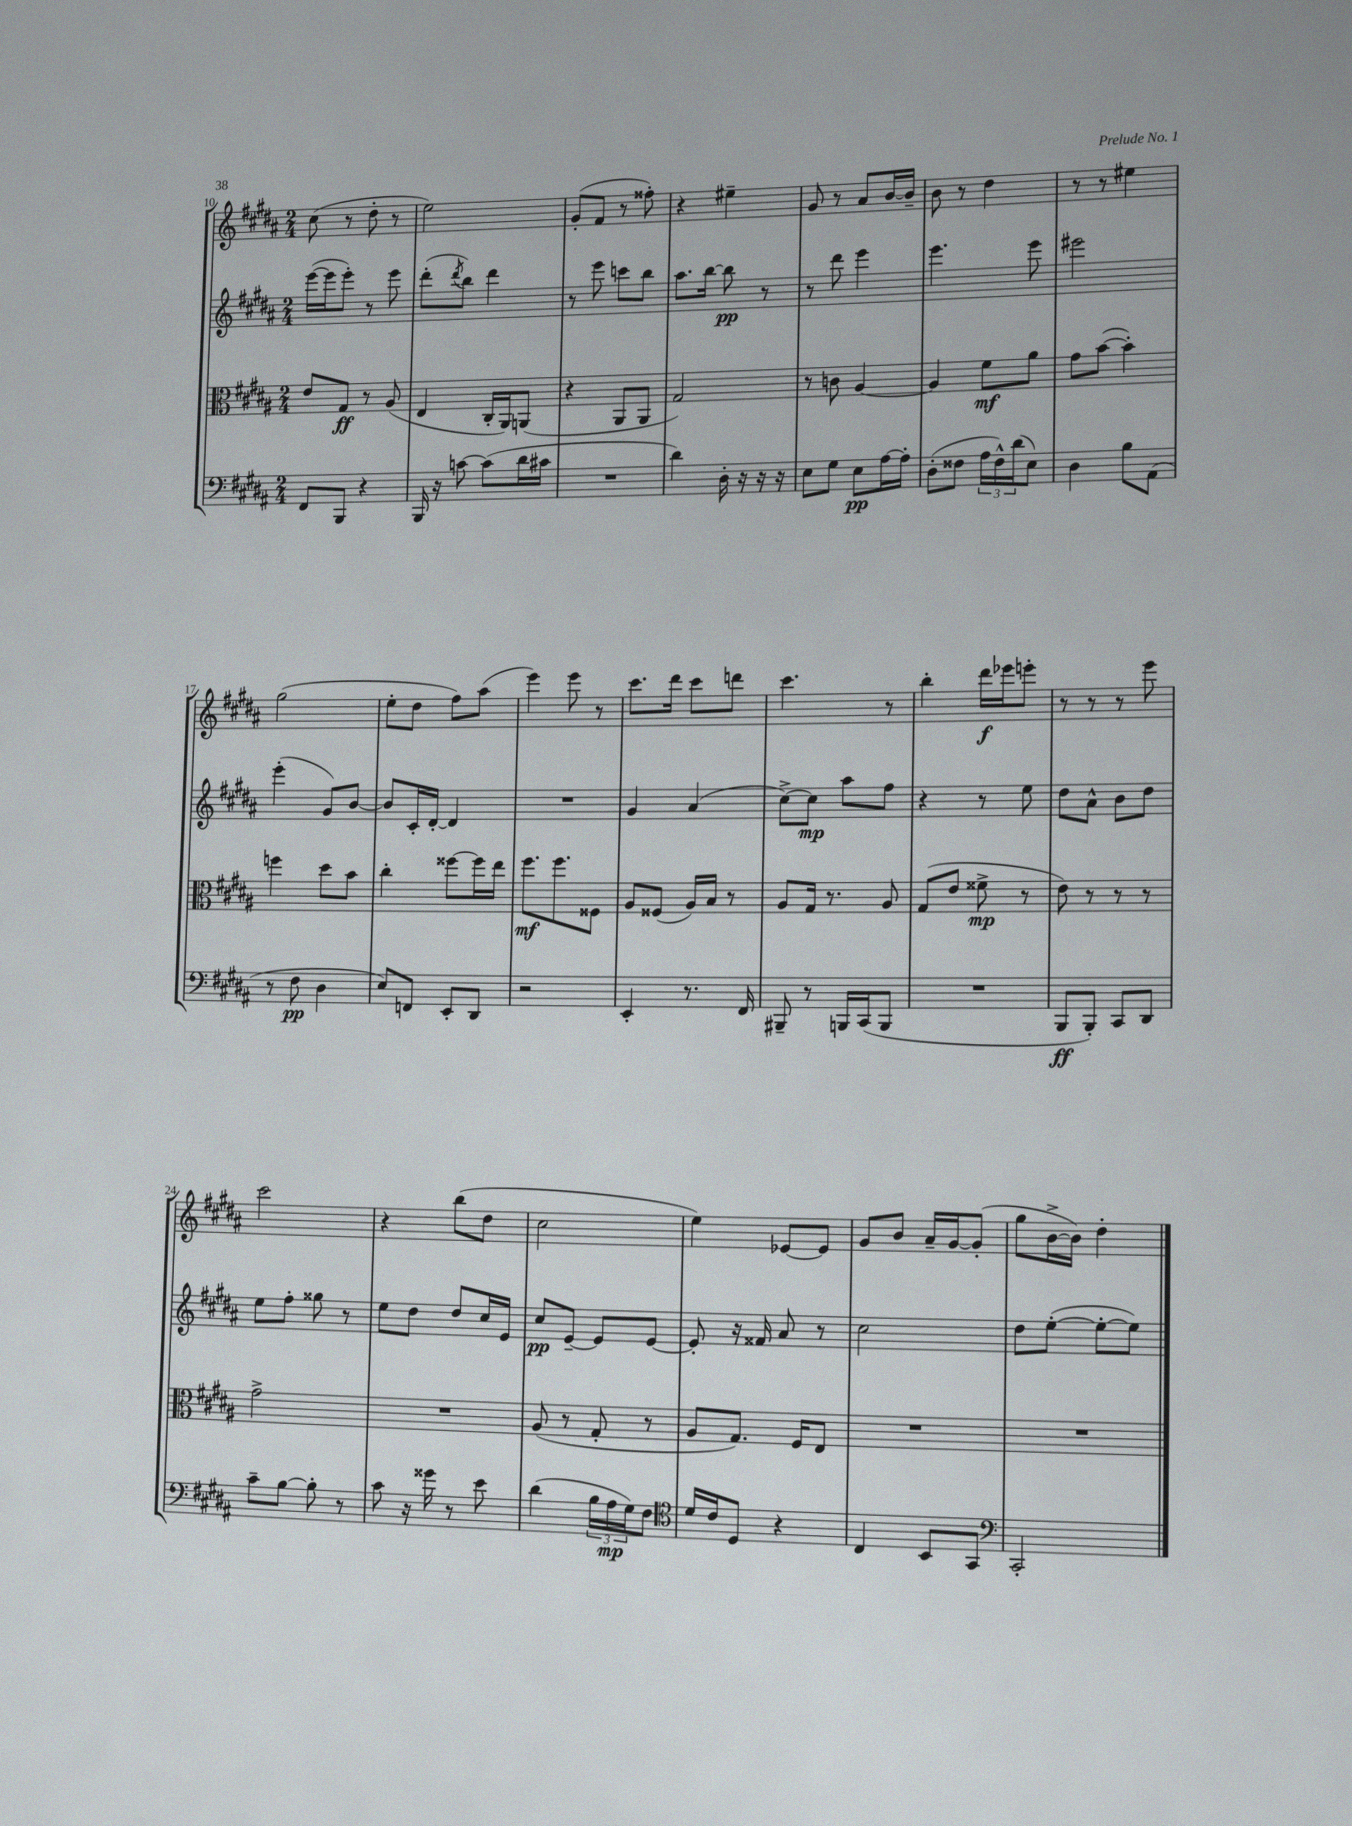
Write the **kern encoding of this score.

**kern	**kern	**kern	**kern
*staff4	*staff3	*staff2	*staff1
*clefF4	*clefC3	*clefG2	*clefG2
*k[f#c#g#d#a#]	*k[f#c#g#d#a#]	*k[f#c#g#d#a#]	*k[f#c#g#d#a#]
*M2/4	*M2/4	*M2/4	*M2/4
8FF#/L	8e/L	([16eee\LL	(8cc#\
.	.	16eee\]J	.
8BBB/J	8G#/J	8eee'\J)	8r
4r	8r	8r	8dd#'\
.	(8A#/	8eee\	8r
=	=	=	=
16BBB/	4E/	(8ddd#'\L	2ee\)
16r	.	.	.
.	.	8qddd#/	.
[8c\	.	8bb\J)	.
(8c\]L	16C#'/LL	4ddd#\	.
.	16AA#/J)	.	.
16d#\L	(8AA/J	.	.
16c#\JJ	.	.	.
=	=	=	=
2r	4r	8r	(8g#'/L
.	.	8eee\	8f#/J
.	8AA#/L	8ccc\L	8r
.	8AA#/J	8bb\J	8ff##'\)
=	=	=	=
4d#\)	2G#/)	8.aa#\L	4r
.	.	[16bb\Jk	.
16D#'\	.	8bb\]	4ee#~\
16r	.	.	.
16r	.	8r	.
16r	.	.	.
=	=	=	=
8E\L	8r	8r	8g#/
8G#\J	8c\	8ddd#\	8r
8E\L	[4A#/	4eee\	8a#/L
[16A#\L	.	.	[16b/L
16A#'\]JJ	.	.	16b~/]JJ
=	=	=	=
(8D#'\L	4A#/]	4.eee\	8b\
8F##\J	.	.	8r
24A#\LL	8f#\L	.	4dd#\
24F##^^\)	.	.	.
(24d#\J	.	.	.
8E\J)	8a#\J	8eee\	.
=	=	=	=
4D#\	8g#\L	2eee#\	8r
.	([8b\J	.	8r
8B\L	4b'\])	.	4ee#\
(8AA#\J	.	.	.
=	=	=	=
8r	4ff\	(4eee'\	(2gg#\
8F#\	.	.	.
4D#\	8dd#\L	8g#/L)	.
.	8b\J	[8b/J	.
=	=	=	=
8E/L)	4cc#'\	8b/]L	8ee'\L
8FF/J	.	16c#'/L	8dd#\J
.	.	[16d#'/JJ	.
8EE'/L	[8ff##\L	4d#/]	8ff#\L)
8DD#/J	16ff##\]L	.	(8aa#\J
.	16ee\JJ	.	.
=	=	=	=
2r	8.ff#\L	2r	4eee\)
.	8.ff#\	.	.
.	.	.	8eee\
.	8F##\J	.	8r
=	=	=	=
4EE'/	8A#/L	4g#/	8.ccc#\L
.	(8F##/J	.	.
.	.	.	16ddd#\Jk
8.r	16A#/LL)	(4a#/	8ccc#\L
.	16B/JJ	.	.
.	8r	.	8ddd\J
16FF#/	.	.	.
=	=	=	=
8BBB#~/	8A#/L	[8cc#^\L)	4.ccc#\
8r	16G#/Jk	8cc#\]J	.
.	8.r	.	.
16BBB/LL	.	8aa#\L	.
(16CC#/J	.	.	.
8BBB/J	8A#/	8ff#\J	8r
=	=	=	=
2r	(8G#/L	4r	4bb'\
.	8e/J	.	.
.	8f##^\	8r	16ddd#\LL
.	.	.	16eee-\J
.	8r	8ee\	8eee'\J
=	=	=	=
8BBB/L	8e\)	8dd#\L	8r
8BBB'/J)	8r	8a#^^\J	8r
8CC#/L	8r	8b\L	8r
8DD#/J	8r	8dd#\J	8eee\
=	=	=	=
8c#~\L	2g#^\	8ee\L	2ccc#\
[8B\J	.	8ff#'\J	.
8B'\]	.	8gg##\	.
8r	.	8r	.
=	=	=	=
8c#\	2r	8ee\L	4r
16r	.	8dd#\J	.
16g##\	.	.	.
8r	.	8dd#/L	(8bb\L
8e\	.	16cc#/L	8dd#\J
.	.	16e/JJ	.
=	=	=	=
(4d#\	(8A#/	8cc#/L	2cc#\
.	8r	[8e~/J	.
24B\LL	8G#'/	8e/]L	.
24A#\	.	.	.
24G#\J)	.	.	.
8F#\J	8r	[8e/J	.
=	=	=	=
*clefC4	*	*	*
16d#/LL	8A#/L	8e'/]	4ee\)
16c#/J	.	.	.
8D#/J	8.G#/J)	16r	.
.	.	16f##/	.
4r	.	8a#/	[8e-/L
.	16F#/LK	.	.
.	8E/J	8r	8e-/]J
=	=	=	=
4C#/	2r	2cc#\	8g#/L
.	.	.	8b/J
8BB/L	.	.	16a#~/LL
.	.	.	[16g#/J
8GG#/J	.	.	(8g#'/]J
=	=	=	=
*clefF4	*	*	*
2CC#'/	2r	8dd#\L	8gg#\L
.	.	([8ee'\J	[16b^\L
.	.	.	16b\]JJ)
.	.	8ee'\_L	4dd#'\
.	.	8ee\]J)	.
==	==	==	==
*-	*-	*-	*-
